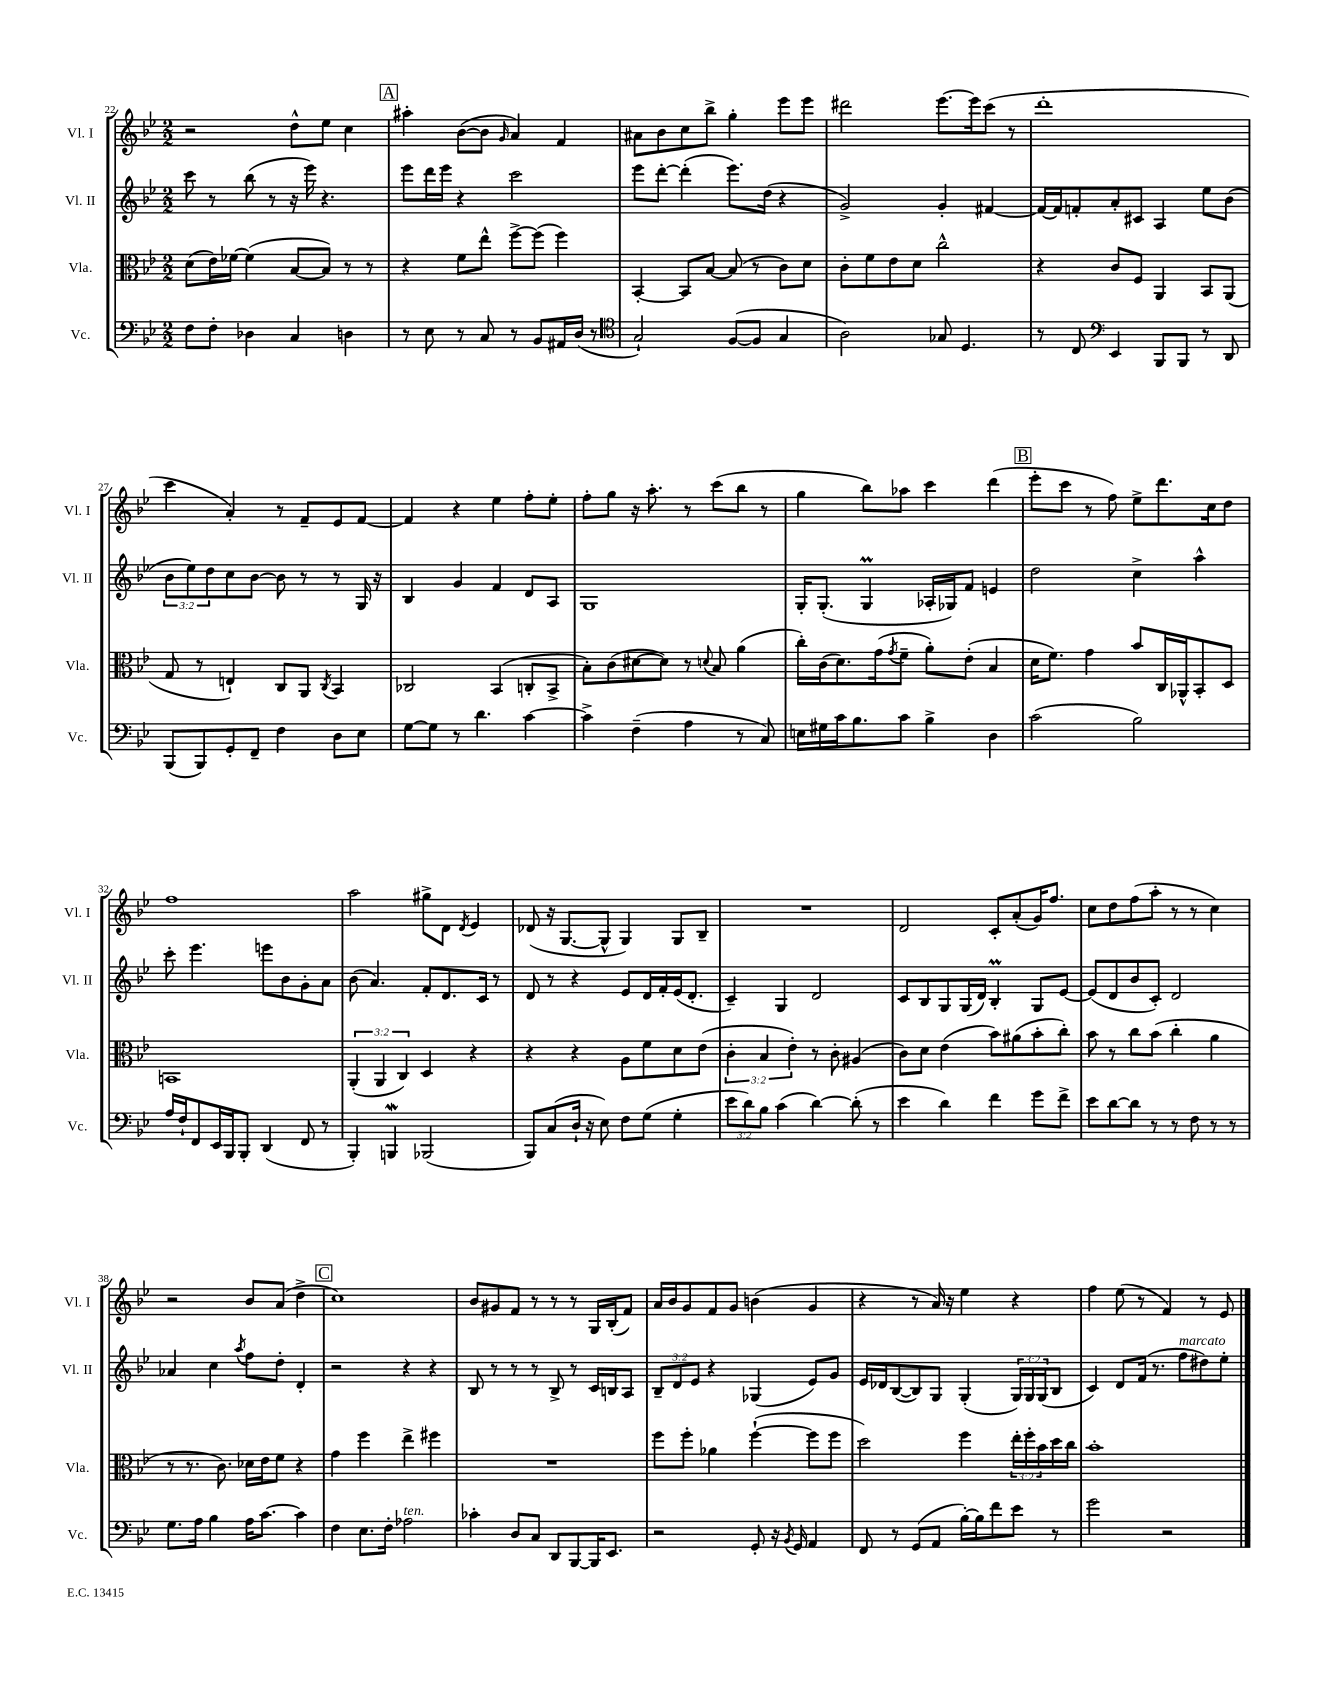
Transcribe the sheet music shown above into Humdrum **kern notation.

**kern	**kern	**kern	**kern
*staff4	*staff3	*staff2	*staff1
*clefF4	*clefC3	*clefG2	*clefG2
*k[b-e-]	*k[b-e-]	*k[b-e-]	*k[b-e-]
*M2/2	*M2/2	*M2/2	*M2/2
8F	(8d	8ccc	2r
8F'	16e-)	8r	.
.	[16f-	.	.
4D-	(4f-]	(8bb-	.
.	.	8r	.
4C	[8B-	16r	8dd^^
.	.	16eee-)	.
.	8B-])	4.r	8ee-
4D	8r	.	4cc
.	8r	.	.
=	=	=	=
8r	4r	8eee-	4aa#'
8E-	.	16ddd	.
.	.	16eee-	.
8r	8f	4r	([8b-
8C	8ee-^^	.	8b-]
.	.	.	16qqg
8r	[8ff^	2ccc	4a)
8BB-	(8ff]	.	.
16AA#	4ff)	.	4f
(16D	.	.	.
8r	.	.	.
=	=	=	=
*clefC4	*	*	*
2G`)	[4BB-'	8eee-	8a#
.	.	[8ddd'	8b-
.	8BB-]	(4ddd']	8cc
.	[8B-	.	8bb-^
([8F	(8B-]	8.eee-)	4gg'
8F]	8r	.	.
.	.	(16dd	.
4G	8c)	4r	8eee-
.	8d	.	8eee-
=	=	=	=
2A)	8c'	2g^)	2ddd#
.	8f	.	.
.	8e-	.	.
.	8d	.	.
8G-	2cc^^	4g'	[8.eee-
4.D	.	.	.
.	.	.	16eee-]
.	.	[4f#	(8ccc
.	.	.	8r
=	=	=	=
8r	4r	16f#_	1ddd'
.	.	16f#]	.
8C	.	8f'	.
*clefF4	*	*	*
4EE-	8c	8a'	.
.	8F	8c#	.
8BBB-	4AA	4A	.
8BBB-	.	.	.
8r	8BB-	8ee-	.
8DD	(8AA	(8b-	.
=	=	=	=
(8BBB-	8G	12b-	4ccc
.	.	12ee-)	.
8BBB-)	8r	.	.
.	.	12dd	.
8GG'	4E`)	8cc	4a')
8FF~	.	[8b-	.
4F	8C	8b-]	8r
.	8AA	8r	8f~
.	8qC	.	.
8D	4BB-	8r	8e-
8E-	.	16G	[8f
.	.	16r	.
=	=	=	=
[8G	2C-	4B-	4f]
8G]	.	.	.
8r	.	4g	4r
4.d	.	.	.
.	(4BB-	4f	4ee-
[4c	8C'	8d	8ff'
.	8BB-^	8A	8ee-'
=	=	=	=
4c^]	8B-')	1G	8ff'
.	(8c	.	8gg
(4F~	[8d#	.	16r
.	.	.	8.aa'
.	8d#])	.	.
4A	8r	.	8r
.	8qqd	.	.
.	8B-	.	(8ccc
8r	(4a	.	8bb-
8C)	.	.	8r
=	=	=	=
16E	16cc')	16G'	4gg
16G#	(16c	(8.G'	.
16c	8.d)	.	.
8.B-	.	.	.
.	.	4G	8bb-)
.	(16g	.	.
.	8qg	.	.
8c	8f~	.	8aa-
4B-^	8a')	16A-'	4ccc
.	.	16G-)	.
.	(8e-'	8f	.
4D	4B-	4e	(4ddd
=	=	=	=
(2c	16d	2dd	8eee-'
.	8.f)	.	.
.	.	.	8ccc
.	4g	.	8r
.	.	.	8ff)
2B-)	8b-	4cc^	8ee-^
.	16C	.	8.ddd
.	16AA-^^	.	.
.	8BB-'	4aa^^	.
.	.	.	16cc
.	8D	.	8dd
=	=	=	=
16A	1BB	8ccc'	1ff
16F`	.	.	.
8FF	.	4.eee-	.
16EE-	.	.	.
16BBB-	.	.	.
8BBB-'	.	.	.
(4DD	.	8eee	.
.	.	8b-	.
8FF	.	8g'	.
8r	.	8a	.
=	=	=	=
4BBB-')	(6AA'	(8b-	2aa
.	.	4.a)	.
.	6AA	.	.
4BBB	.	.	.
.	6C)	.	.
(2BBB-	4D	8f'	8gg#^
.	.	8.d	8d
.	.	.	8qd
.	4r	.	4e-
.	.	16c	.
.	.	8r	.
=	=	=	=
8BBB-)	4r	8d	(8d-
(8C	.	8r	16r
.	.	.	[8.G
16D`	4r	4r	.
16r	.	.	.
8E-)	.	.	8G^^]
8F	8A	8e-	4G)
(8G	8f	16d	.
.	.	16f'	.
4G'	8d	(16e-	8G
.	.	8.d'	.
.	(8e-	.	8B-~
=	=	=	=
12e-	6c'	4c~)	1r
12d)	.	.	.
12B-	6B-	.	.
(4c	.	4G	.
.	6e-')	.	.
[4d)	8r	2d	.
.	8c'	.	.
(8d']	(4A#	.	.
8r	.	.	.
=	=	=	=
4e-	8c)	8c	2d
.	8d	8B-	.
4d)	(4e-	8G	.
.	.	(16G	.
.	.	16d)	.
4f	8b-)	4B-'	8c'
.	(8a#	.	(8a'
8g	8b-'	8G	16g)
.	.	.	8.ff
8f^	8cc')	[8e-	.
=	=	=	=
8e-	8b-	(8e-]	8cc
[8d	8r	8d	8dd
8d]	8cc	8b-	(8ff
8r	(8b-	8c')	8aa'
8r	4cc'	2d	8r
8F	.	.	8r
8r	4a	.	4cc)
8r	.	.	.
=	=	=	=
8.G	8r	4a-	2r
.	8.r	.	.
16A	.	.	.
4B-	.	4cc	.
.	8.c)	.	.
.	.	8qaa	.
16A	16d-	8ff	8b-
[8.c	16e-	.	.
.	8f	8dd'	(8a
4c]	4r	4d'	4dd^
=	=	=	=
4F	4g	2r	1cc)
8.E-	4ff	.	.
16F'	.	.	.
2A-	4ee-^	4r	.
.	4ff#	4r	.
=	=	=	=
4c-'	1r	8B-	8b-
.	.	8r	8g#
8D	.	8r	8f
8C	.	8r	8r
8DD	.	8B-^	8r
[8BBB-	.	8r	8r
16BBB-]	.	16c	16G
8.EE-	.	16B	(16B-'
.	.	8A	8f)
=	=	=	=
2r	8ff	12B-~	16a
.	.	.	16b-
.	.	12d	.
.	8ff'	.	8g
.	.	12e-	.
.	4a-	4r	8f
.	.	.	8g
8GG'	([4ff`	(4G-	(4b
16r	.	.	.
8qBB-	.	.	.
16GG	.	.	.
4AA	8ff]	8e-)	4g
.	8ff	8g	.
=	=	=	=
8FF	2dd)	16e-	4r
.	.	16d-	.
8r	.	([8B-	.
(8GG	.	8B-])	8r
8AA	.	8G	16a)
.	.	.	16r
[16B-')	4ff	(4G'	4ee-
16B-]	.	.	.
8f	.	.	.
8e-	24ee-'	24G)	4r
.	24ff'	24G	.
.	24b-	(24G	.
8r	16dd	8B-	.
.	16cc	.	.
=	=	=	=
2g	1b-'	4c)	4ff
.	.	8d	(8ee-
.	.	(16f	8r
.	.	8.r	.
2r	.	.	4f)
.	.	8ff	.
.	.	8dd#)	8r
.	.	8ee-'	8e-
==	==	==	==
*-	*-	*-	*-
